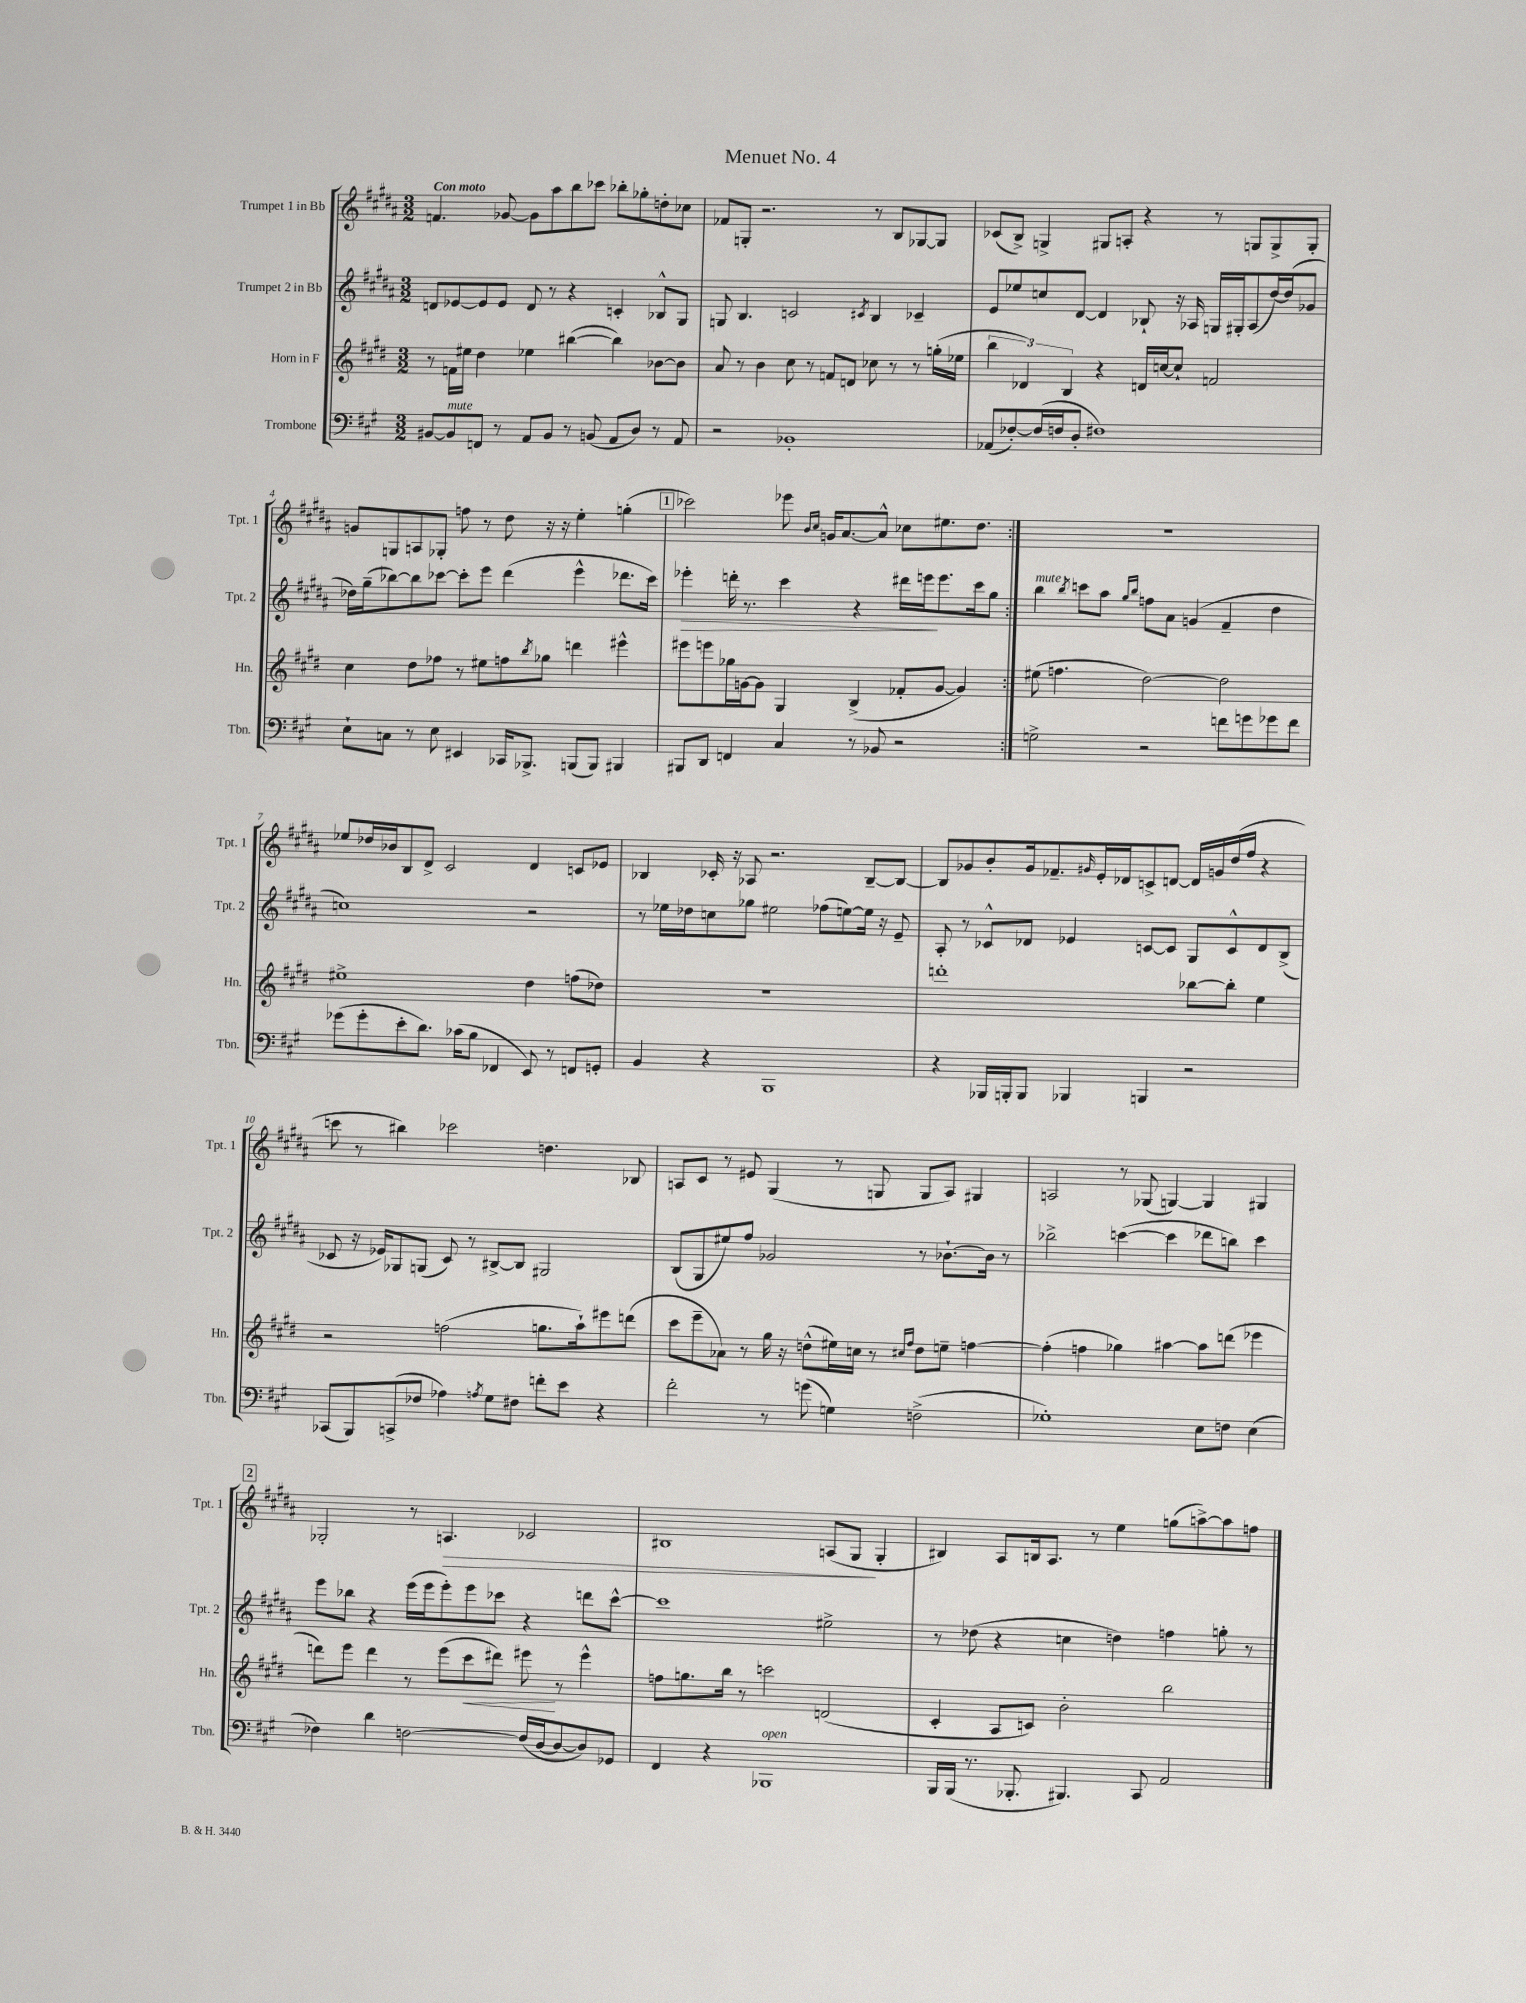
\header { title = "Menuet No. 4" }
<<
\new StaffGroup <<
\new Staff = "s0" \with { instrumentName = "Trumpet 1 in Bb" shortInstrumentName = "Tpt. 1" } {
    \clef treble \key b \major \numericTimeSignature \time 3/2 \tempo "Con moto"
    \repeat volta 2 { f'4. ges'8~ ges'8 ais''8 b''8 ces'''8 bes''8-. ges''8-. d''8-. ces''8 |
    fes'8 g8-. r2. r8 b8 ges8~ ges8 |
    ces'8( b8->) g4-> gis8 a8-. r4 r8 g8 g8-> g8-. |
    g'8 g8 a8 ges8-. f''8 r8 dis''8 r16 r16 e''4-. g''4-.( |
    \mark \markup { \box "1" } ces'''2) ees'''8 \grace { b'16 cis''16 } g'16 ais'8.~ ais'8-^ ces''8 eis''8. dis''8. | }
    R1. |
    ees''8 des''16 bes'16 b8 dis'8-> cis'2 dis'4 c'8 ees'8 |
    bes4 ces'16-. r16 aes8 r2. bes8~-- bes8~ |
    bes8 ges'8 b'8-. ges'16 fes'8.-- \grace { gis'16 } e'16-. des'16 c'8-> d'8~ d'16 g'16 dis''16( fis''16 r4 |
    c'''8 r8 bis''4) ces'''2 d''4. bes8 |
    a8 cis'8 r8 eis'8 gis4( r8 g8 g8 a8) gis4 |
    a2 r8 ges8( g4~) g4 gis4 |
    \mark \markup { \box "2" } ges2-. r8 a4.\> ces'2 |
    bis1 a8( gis8\! gis4-. |
    bis4) ais8 b16 ais8. r8 e''4 g''8( a''8~->) a''8 f''8 \bar "|." |
}
\new Staff = "s1" \with { instrumentName = "Trumpet 2 in Bb" shortInstrumentName = "Tpt. 2" } {
    \clef treble \key b \major \numericTimeSignature \time 3/2
    \repeat volta 2 { d'8 ees'8~ ees'8 ees'8 d'8 r8 r4 c'4-. bes8-^ gis8 |
    g8 b4. c'2 \acciaccatura { cis'8 } b4 ces'4-- |
    e'8 ees''8 c''8 dis'8~ dis'4 bes8-! r16 aes16 g16 gis16-. aes8( dis''16~) dis''16( ges'8 |
    des''16) gis''16--( bes''8~) bes''8 ces'''8~ ces'''8-. e'''8 dis'''4( e'''4-^ des'''8. ces'''16) |
    \mark \markup { \box "1" } ees'''4-.\> d'''16-. r8. cis'''4 r4 dis'''16 e'''16\! e'''8. cis'''16 gis''8 | }
    b''4^\markup { \italic "mute" } \acciaccatura { b''8 } c'''8 ais''8 \grace { gis''16 b''16 } f''8 ais'8 g'4( fis'4-- dis''4 |
    c''1) r2 |
    r8 ees''16 des''16 c''8 ges''8 eis''2 fes''8( e''8~) e''16 r16 e'8-- |
    ais8-. r8 ces'8-^ des'8 ees'4 c'8~ c'8 gis8 c'8-^ des'8 b8->( |
    ces'8 r16 ees'16) ges8 g8( ces'8) r8 bis8~-> bis8 gis2 |
    b8( gis8 eis''8) fis''8 ges'2 r8 bes'8.~-! bes'16 r8 |
    bes''2-> c'''4~( c'''4 des'''8 b''8) c'''4 |
    \mark \markup { \box "2" } e'''8 bes''8 r4 e'''16( e'''16 e'''8-.) e'''8 ces'''8 r4 d'''8 ces'''8~-^ |
    ces'''1 eis''2-> |
    r8 des''8( r4 c''4 d''4) f''4 g''8-. r8 \bar "|." |
}
\new Staff = "s2" \with { instrumentName = "Horn in F" shortInstrumentName = "Hn." } {
    \clef treble \key e \major \numericTimeSignature \time 3/2
    \repeat volta 2 { r8 f'16 eis''16 dis''4 ees''4 bis''4~( bis''4) bes'8~ bes'8 |
    a'8 r8 b'4 cis''8 r8 f'8 d'8 ces''8 r8 r8 g''16-.( ees''16 |
    \tuplet 3/2 { b''4 des'4) b4 } r4 d'16 c''16~ c''8-! f'2 |
    cis''4 dis''8 fes''8 r8 eis''8 f''8 \acciaccatura { b''8 } ges''8 d'''4 eis'''4-^ |
    \mark \markup { \box "1" } eis'''8 e'''8 ges''16 g'16~ g'8 gis4 b4->( fes'8-. g'8~ g'4) | }
    eis''8( f''4. dis''2~) dis''2 |
    eis''1-> dis''4 f''8( des''8) |
    R1. |
    d'''1-. bes''8~ bes''8-. e''4 |
    r2 f''2( g''8. a''16-!) eis'''8 d'''8( |
    cis'''8 e'''8-- aes'8) r8 gis''16 r16 d''8-^( eis''16) c''16 r8 \grace { cis''16 fis''16 } d''8 e''8-- f''4~ |
    f''4-.( f''4 ges''4) ais''4~ ais''8 d'''8( ees'''4 |
    \mark \markup { \box "2" } d'''8) e'''8 d'''4 r8 e'''8( cis'''8\< dis'''8) eis'''8\! r8 eis'''4-^ |
    f''8 g''8. b''16 r8 c'''2 d'2( |
    cis'4-. a8 c'8) b'2-. b''2 \bar "|." |
}
\new Staff = "s3" \with { instrumentName = "Trombone" shortInstrumentName = "Tbn." } {
    \clef bass \key a \major \numericTimeSignature \time 3/2
    \repeat volta 2 { bis,8~ bis,8^\markup { \italic "mute" } f,8 r8 a,8 bis,8 r8 b,8( a,8 d8) r8 a,8 |
    r2 bes,1-. |
    aes,8( fes8~-.) fes16( f16 d8-. fis1) |
    e8-! c8 r8 e8 eis,4 ces,16 bes,,8.-> b,,8( b,,8) bis,,4 |
    \mark \markup { \box "1" } bis,,8 d,8 f,4 cis4 r8 bes,8 r2 | }
    g2-> r2 f'8 g'8 ges'8 f'8 |
    ges'8( ges'8-. e'8-. d'8.) ces'16( b8 fes,4 e,8) r8 f,8 g,8-. |
    b,4 r4 b,,1 |
    r4 bes,,16 b,,16-. b,,8 bes,,4 b,,4 r2 |
    ces,8( b,,8) c,8->( fes8 aes4) \acciaccatura { a8 } gis8 fis8 f'8-. e'8 r4 |
    fis'2-. r8 g'8( g4) f2->( |
    ges1-.) e8 f8 e4( |
    \mark \markup { \box "2" } fes4) d'4 f2~ f16( d16~ d8~ d8) ges,8 |
    fis,4 r4 bes,,1^\markup { \italic "open" } |
    b,,16 b,,16( r8. bes,,8.-. bis,,4.) cis,8 a,2 \bar "|." |
}
>>
>>
